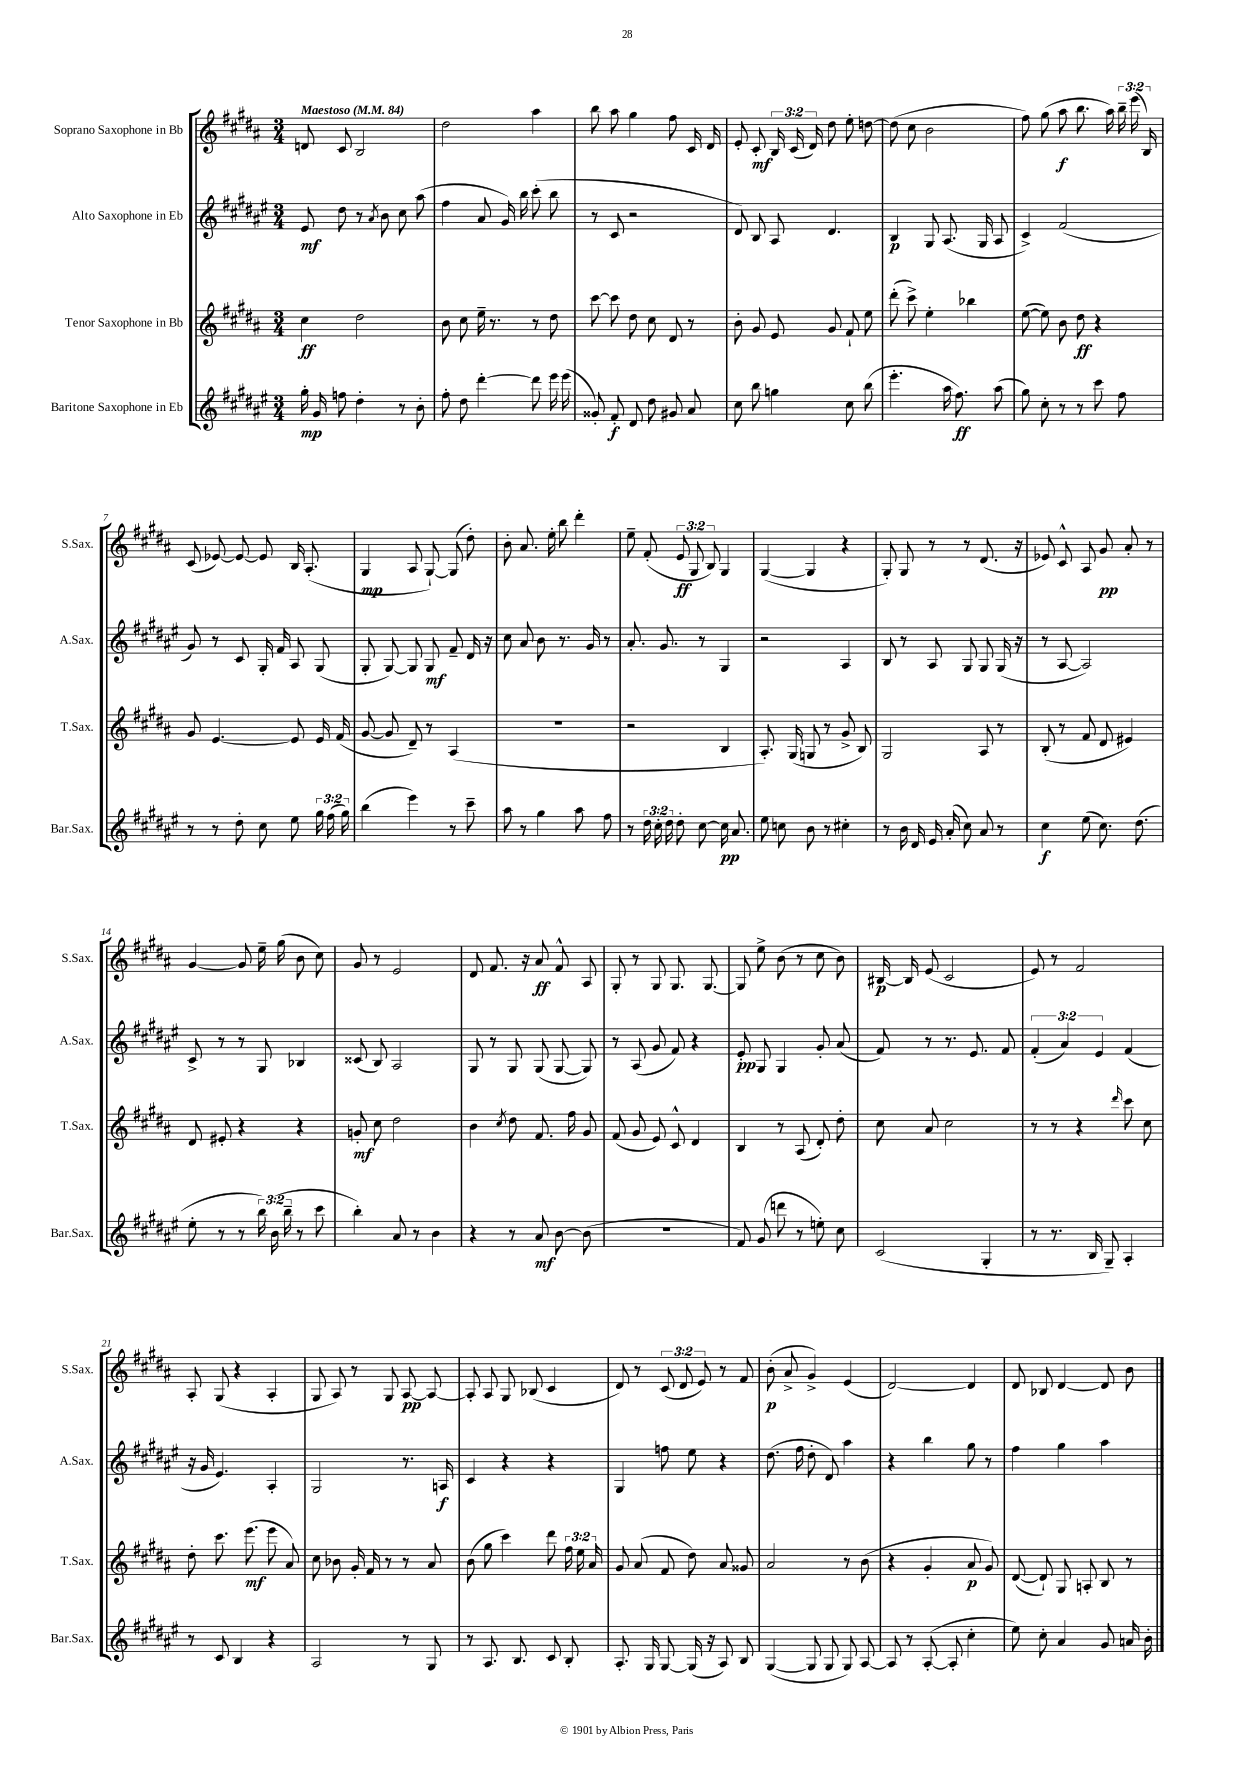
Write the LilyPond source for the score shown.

<<
\new StaffGroup <<
\new Staff = "s0" \with { instrumentName = "Soprano Saxophone in Bb" shortInstrumentName = "S.Sax." } {
    \clef treble \key b \major \numericTimeSignature \time 3/4 \override Staff.TupletNumber.text = #tuplet-number::calc-fraction-text \tempo "Maestoso" 4 = 84
    \autoBeamOff d'8 cis'8 b2 |
    dis''2 ais''4 |
    b''8 ais''8 gis''4 fis''8 cis'16 dis'16 |
    e'8-. cis'8-.\mf \tuplet 3/2 { b16 cis'16( dis'16) } dis''8 e''8-. d''8~ |
    d''8( cis''8 b'2 |
    fis''8) gis''8( ais''8\f b''8. ais''16) \tuplet 3/2 { b''16-- e'''16( b16) } |
    cis'8( ees'8~) ees'8~ ees'8 b16 ais8.-.( |
    gis4\mp ais8 gis8~-!) gis8( dis''8-.) |
    b'8-. ais'8. e''16-. b''8 dis'''4-. |
    e''8-- fis'8-.( \tuplet 3/2 { e'8\ff gis8 b8) } gis4 |
    gis4~( gis4 r4 |
    gis8-.) gis8 r8 r8 dis'8.( r16 |
    ees'8) cis'8-^ ais8 gis'8\pp ais'8-. r8 |
    gis'4~ gis'8 e''16-- gis''16( b'8 cis''8) |
    gis'8 r8 e'2 |
    dis'8 fis'8. r16 ais'8\ff fis'8-^ ais8 |
    gis8-. r8 gis8 gis8. gis8.~ |
    gis8 e''8-> b'8( r8 cis''8 b'8) |
    bis16~\p bis16 e'8( cis'2 |
    e'8) r8 fis'2 |
    ais8-. gis8( r4 ais4-. |
    gis8 ais8) r8 gis8 ais8~\pp ais8~ |
    ais8-. ais8 gis8 bes8( cis'4 |
    dis'8) r8 \tuplet 3/2 { cis'8( dis'8 e'8) } r8 fis'8 |
    b'8-.\p( ais'8-> gis'4->) e'4( |
    dis'2~) dis'4 |
    dis'8 bes8 dis'4~ dis'8 b'8 \bar "|." |
}
\new Staff = "s1" \with { instrumentName = "Alto Saxophone in Eb" shortInstrumentName = "A.Sax." } {
    \clef treble \key fis \major \numericTimeSignature \time 3/4 \override Staff.TupletNumber.text = #tuplet-number::calc-fraction-text
    \autoBeamOff eis'8\mf dis''8 r8 \acciaccatura { ais'8 } b'8 cis''8 ais''8( |
    fis''4 ais'8 gis'16) b''16 cis'''8-.( b''8 |
    r8 cis'8 r2 |
    dis'8) b8 ais8 dis'4. |
    b4\p gis8 ais8.( gis16 ais8 |
    cis'4->) fis'2( |
    gis'8) r8 cis'8 gis16-. fis'16 ais8 gis8( |
    gis8-. gis8~) gis8 gis8\mf fis'8-- dis'16 r16 |
    cis''8 ais'8 b'8 r8. gis'16 r8 |
    ais'8.-. gis'8. r8 gis4 |
    r2 ais4 |
    b8 r8 ais8 gis8 gis8 gis16( r16 |
    r8 ais8~ ais2) |
    cis'8-> r8 r8 gis8 bes4 |
    cisis'8( b8) ais2 |
    gis8 r8 gis8 gis8( gis8~ gis8) |
    r8 ais8( gis'8 fis'8) r4 |
    eis'8-.\pp gis8 gis4 gis'8-. ais'8( |
    fis'8) r8 r8. eis'8. fis'8 |
    \tuplet 3/2 { fis'4-.( ais'4) eis'4 } fis'4( |
    r16 gis'16 eis'4.) ais4-. |
    gis2 r8. a16\f |
    cis'4 r4 r4 |
    gis4 f''8 eis''8 r4 |
    dis''8.( fis''16 dis''8-. dis'8) ais''4 |
    r4 b''4 gis''8 r8 |
    fis''4 gis''4 ais''4 \bar "|." |
}
\new Staff = "s2" \with { instrumentName = "Tenor Saxophone in Bb" shortInstrumentName = "T.Sax." } {
    \clef treble \key b \major \numericTimeSignature \time 3/4 \override Staff.TupletNumber.text = #tuplet-number::calc-fraction-text
    \autoBeamOff cis''4\ff dis''2 |
    b'8 cis''8 e''16-- r8. r8 dis''8 |
    cis'''8~ cis'''8 dis''8 cis''8 dis'8 r8 |
    b'8-. gis'8 e'8 gis'8 fis'8-! e''8 |
    dis'''8-.( cis'''8->) e''4-. bes''4 |
    e''8~( e''8) b'8 dis''8\ff r4 |
    gis'8 e'4.~ e'8 e'16 fis'16( |
    gis'8~ gis'8 dis'8--) r8 ais4( |
    R2. |
    r2 b4 |
    ais8.-.) gis16( g8 r8 gis'8-> b8) |
    gis2 ais8 r8 |
    b8-.( r8 fis'8 dis'8 eis'4) |
    dis'8 eis'8-. r4 r4 |
    g'8-.\mf cis''8 dis''2 |
    b'4 \acciaccatura { cis''8 } dis''8 fis'8. fis''16 gis'8 |
    fis'8( gis'8 e'8) cis'8-^ dis'4 |
    b4 r8 ais8( dis'8-.) dis''8-. |
    cis''8 ais'8 cis''2 |
    r8 r8 r4 \grace { dis'''16 } cis'''8 cis''8 |
    dis''8-. cis'''8. e'''8.\mf( e'''8 ais'8) |
    cis''8 bes'8 gis'16-. fis'16 r8 r8 ais'8 |
    b'8( gis''8 cis'''4) dis'''8 \tuplet 3/2 { fis''16 e''16 ais'16 } |
    gis'8 ais'8( fis'8 dis''8) ais'8 gisis'8 |
    ais'2 r8 b'8( |
    r4 gis'4-. ais'8\p gis'8) |
    dis'8~( dis'8-!) gis8 a8-. b8 r8 \bar "|." |
}
\new Staff = "s3" \with { instrumentName = "Baritone Saxophone in Eb" shortInstrumentName = "Bar.Sax." } {
    \clef treble \key fis \major \numericTimeSignature \time 3/4 \override Staff.TupletNumber.text = #tuplet-number::calc-fraction-text
    \autoBeamOff gis''16-.\mp gis'16 f''8 dis''4-. r8 b'8-. |
    fis''8-. dis''8 dis'''4~-. dis'''8 eis'''16 eis'''16( |
    gisis'8-.) fis'8-.\f dis'8 dis''8 gis'8 ais'8 |
    cis''8 b''8 g''4 cis''8 b''8( |
    eis'''4.-. ais''16 fis''8.\ff) ais''8( |
    gis''8) cis''8-. r8 r8 cis'''8 fis''8 |
    r8 r8 dis''8-. cis''8 eis''8 \tuplet 3/2 { gis''16 fis''16( gis''16) } |
    b''4( eis'''4) r8 cis'''8-- |
    ais''8 r8 gis''4 ais''8 fis''8 |
    r8 \tuplet 3/2 { dis''16 cis''16-. dis''16 } dis''8-. cis''8~ cis''16\pp ais'8. |
    eis''8 c''8 b'8 r8 cis''4-. |
    r8 b'16 dis'16 eis'16 ais'16-.( cis''8) ais'8 r8 |
    cis''4\f eis''8( cis''8.) dis''8.( |
    eis''8-. r8 r8 \tuplet 3/2 { b''16) b'16( b''16-- } r8 cis'''8 |
    b''4-.) ais'8 r8 b'4 |
    r4 r8 ais'8\mf b'8~ b'8( |
    R2. |
    fis'8) gis'8( d'''8 r8 e''8-.) cis''8 |
    cis'2( gis4-. |
    r8 r8. b16 gis8--) ais4-. |
    r8 cis'8 b4 r4 |
    ais2 r8 gis8 |
    r8 ais8. b8. cis'8 b8-. |
    ais8.-. gis16 gis8~ gis16( r16 ais8) b8 |
    gis4~( gis8 gis8 gis8) ais8~ |
    ais8 r8 ais8~-.( ais8-. cis''4-. |
    eis''8) cis''8-. ais'4 gis'8 a'16 b'16-. \bar "|." |
}
>>
>>
